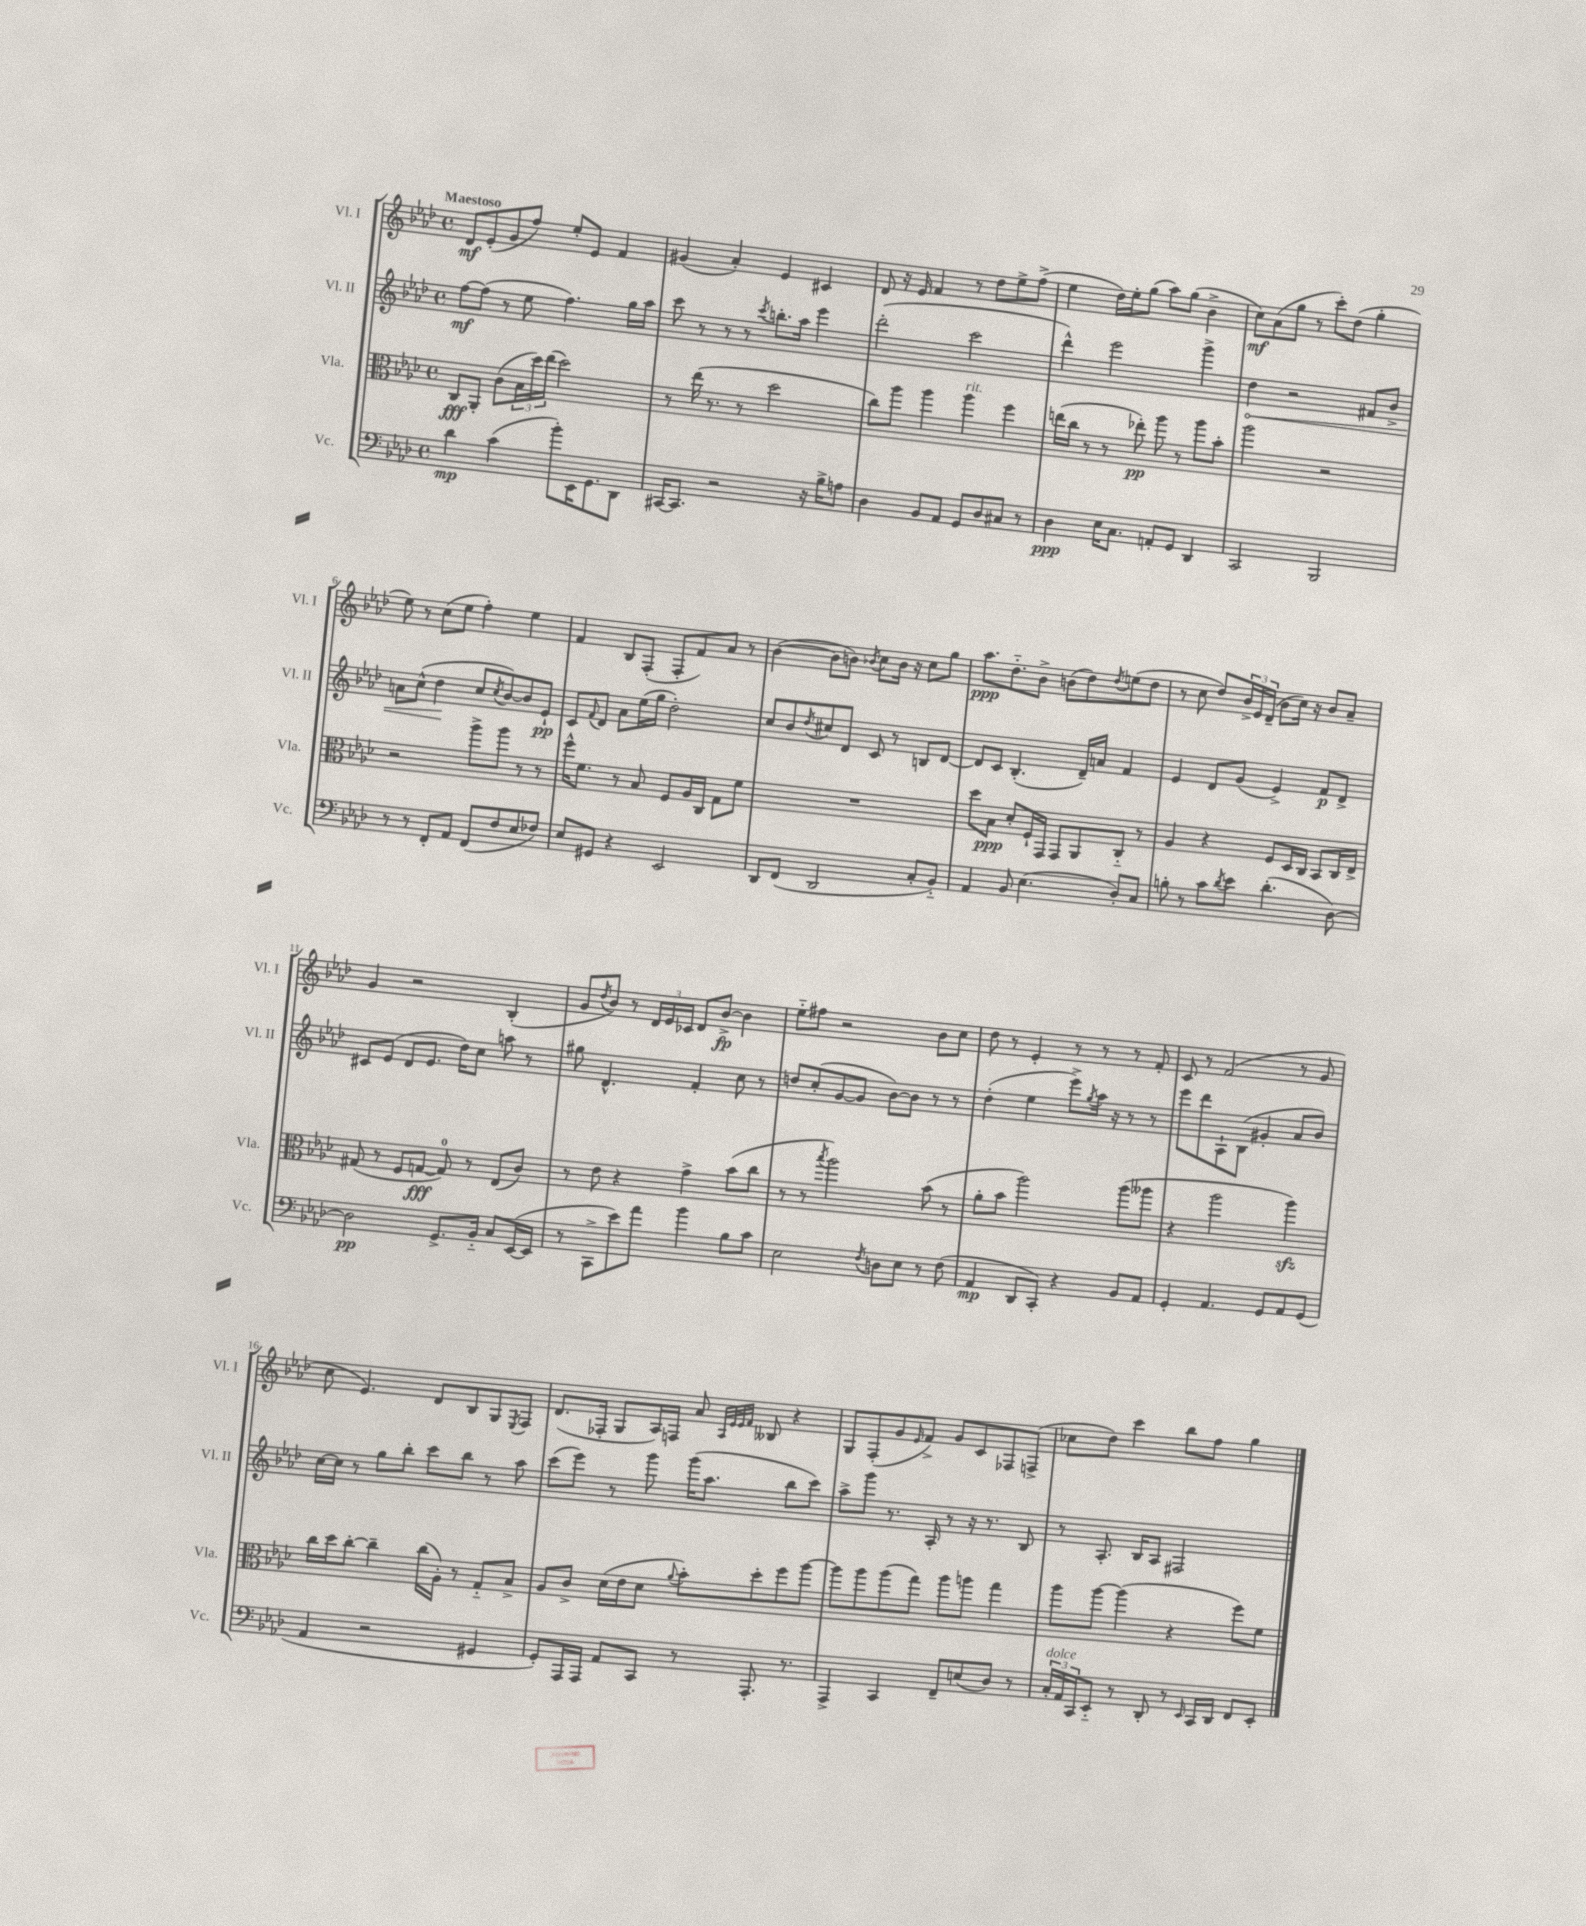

**kern	**kern	**kern	**kern
*staff4	*staff3	*staff2	*staff1
*clefF4	*clefC3	*clefG2	*clefG2
*k[b-e-a-d-]	*k[b-e-a-d-]	*k[b-e-a-d-]	*k[b-e-a-d-]
*M4/4	*M4/4	*M4/4	*M4/4
*met(c)	*met(c)	*met(c)	*met(c)
4d-	8C	[8ff	8d-
.	8AA-'	(8ff]	(8e-'
(4c	(8c	8r	8g
.	24B-	8ee-	8ff)
.	24dd-)	.	.
.	(24ee-	.	.
8b-')	2dd-)	4.ff)	8ee-'
16EE-	.	.	8e-
8.GG	.	.	.
.	.	.	4f
8DD-	.	16gg	.
.	.	16aa-	.
=	=	=	=
[16CC#	8r	8ccc	(4g#
8.CC#]	.	.	.
.	(16ee-	8r	.
.	8.r	.	.
2r	.	8r	4a-')
.	8r	8r	.
.	.	8qccc	.
.	2dd-	8.bb'	4e-
.	.	16aa-	.
16r	.	4eee-	4c#
16B-^	.	.	.
8A	.	.	.
=	=	=	=
4D-	8cc)	(2ddd-'	8d-
.	8aa-	.	16r
.	.	.	16e-
8BB-	4aa-	.	4f
8AA-	.	.	.
8GG	4aa-	2ccc	8r
8D-	.	.	8dd-
8C#	4ff	.	8ee-^
8r	.	.	(8ff^
=	=	=	=
4D-	(16ee	4ddd-^^)	4ee-
.	16cc	.	.
.	8r	.	.
16E-	8r	2eee-	16dd-)
8.C	.	.	16ee-'
.	8ee-')	.	(8gg
8AA'	8aa-	.	8aa-)
8GG	8r	.	(8gg
4DD-	8aa-	4ggg^	4b-^
.	8b-'	.	.
=	=	=	=
2CC	2aa-	4dd-	8cc)
.	.	.	(8a-
.	.	2r	8gg
.	.	.	8r
2BBB-	2r	.	8ccc')
.	.	.	(8dd-
.	.	8f#	4gg'
.	.	8b-^	.
=	=	=	=
8r	2r	8a	8ee-)
8r	.	(8cc^^	8r
8FF'	.	4dd-	(8cc
8AA-	.	.	8ee-
(8FF	8aa-^	8cc	4ff')
.	.	8qcc	.
8F	8aa-	[8b-)	.
8E-	8r	8b-]	4ee-
8F-)	8r	8e-`	.
=	=	=	=
8E-	16ff^^	8c	4f
.	8.f	.	.
.	.	8qqf	.
8GG#	.	8d-	.
4r	8r	8a-	8B-
.	8B-	(16ee-	(8F'
.	.	16gg	.
2EE-	8F	2dd-')	8F'
.	16A-	.	8f)
.	16C	.	.
.	8G	.	8a-
.	8f	.	8r
=	=	=	=
8DD-	1r	8cc	([4b-
(8FF	.	8b-	.
.	.	8qdd-	.
2DD-	.	8cc#	8b-]
.	.	8d-	8b)
.	.	.	8qb-
.	.	8c	8cc
.	.	8r	16b-
.	.	.	16r
8C'	.	8B	8cc
8BB-'~)	.	[8d-	8gg
=	=	=	=
4AA-	8dd-	8d-]	8.aa-
.	8B-	8c	.
.	.	.	8.dd-'~
8BB-	8d-'	(4.B-'	.
(4.E-	16F`	.	8b-^
.	16GG	.	.
.	8GG	.	(8b
.	8AA-	16d-~)	8dd-)
.	.	16a	.
.	.	.	8qdd-
8D-')	8C'~	4f	(8ee
8C	8r	.	8dd-
=	=	=	=
8B'	4A-	4e-	8r
8r	.	.	8cc
8c	4r	8d-	8dd-)
8qd-	.	.	.
8e-	.	(8g	24b-^
.	.	.	24e-
.	.	.	(24d-~
(4.d-'	8F	4e-^)	8b-
.	16D-	.	16cc)
.	16C	.	16r
.	8BB-	8f	8b-
[8D-)	16C	8d-^	8a-~
.	16E-^	.	.
=	=	=	=
2D-]	(8G#	8c#	4g
.	8r	(8e-	.
.	8F	8d-	2r
.	[8G	8.e-	.
8.GG^	8G])	.	.
.	.	16dd-)	.
.	8r	8cc	.
16BB-'~	.	.	.
8C	(8E-	8aa	(4B-'
([16EE-	8c)	8r	.
16EE-]	.	.	.
=	=	=	=
8r	8r	8gg#	8g
.	.	.	8qdd-
8CC^	8e-	4.d-^^	8b-)
8e-)	4r	.	8r
8a-	.	.	24d-
.	.	.	24e-
.	.	.	24c-
4b-	4g^	4f'	8d-
.	.	.	[8b-^
8B-	(8b-	8cc	4b-]
8c	8cc	8r	.
=	=	=	=
2E-	8r	8dd	8ee-'~
.	8r	(8cc'	8ff#
.	8qbb-	.	.
.	2aa-)	[8g	2r
.	.	8g]	.
8qF	.	.	.
8D	.	[8b-)	.
8E-	.	8b-]	.
8r	(8b-	8r	8b-
(8F	8r	8r	8cc
=	=	=	=
4AA-	8a-'	(4dd-'	8dd-
.	8b-	.	8r
8DD-	2aa-)	4ee-	4e-'
8CC')	.	.	.
4r	.	8eee-^)	8r
.	.	8qgg	.
.	.	16aa-	8r
.	.	16r	.
8BB-	(8aa-	8r	8r
8AA-	8aa--	8r	8f'
=	=	=	=
4GG'	4r	8eee-	8c
.	.	8ddd-	8r
4.AA-	2aa-	8A-`	(2f
.	.	(8B-	.
.	.	4g#'	.
8GG	.	.	.
8AA-	4aa-)	8a-	8r
(8GG	.	8b-)	8g
=	=	=	=
4AA-	16cc	[16cc	8cc
.	16dd-	16cc]	.
.	[8cc'	8r	4.e-)
2r	4cc~]	8gg	.
.	.	8bb-'	.
.	(16cc	8ccc	8d-
.	16A-')	.	.
.	8r	8bb-	8B-
4GG#	8G'~	8r	8G
.	.	.	8qE-
.	8B-^	8aa-	8F
=	=	=	=
8GG')	8A-	(8ccc	(8.d-
16AAA-	8c^	8eee-)	.
16AAA-	.	.	16F-'
8AA-	(16d-	8r	8G
.	16e-	.	.
8CC	8d-	8ggg	16A-)
.	.	.	16F
.	8qqa-	.	.
8r	8b-')	(16ggg	8a-
.	.	8.aa-	.
.	.	.	32qqA-
.	.	.	32qqe-
.	.	.	32qqe-
.	.	.	32qqf
8.AAA-'	8dd-'	.	8B--
.	8ff	8bb-	4r
8.r	.	.	.
.	[8aa-	8ccc)	.
=	=	=	=
4AAA-^	8aa-]	8aa-^	8G
.	8aa-	8ggg	(8F'
4CC	(8aa-	8.r	8g
.	.	.	16qqe-
.	8gg)	.	8f^)
.	.	16A-'	.
8FF~	8aa-	8r	8g
(8E	8aa	16r	8c
.	.	8.r	.
8D-)	4gg	.	8F-
8r	.	8B-	(8F^
=	=	=	=
24C'	8aa-	8r	8cc-
24AA-	.	.	.
24CC	.	.	.
8EE-'~	[8aa-	8.A-'	8dd-)
8r	(4aa-]	.	4ccc
.	.	16B-	.
8DD-'	.	8A-	.
8r	4r	2F#	8bb-
16qqEE-	.	.	.
16CC	.	.	8ff
16DD-	.	.	.
8FF	8ff)	.	4gg
8EE-'	8f	.	.
==	==	==	==
*-	*-	*-	*-
